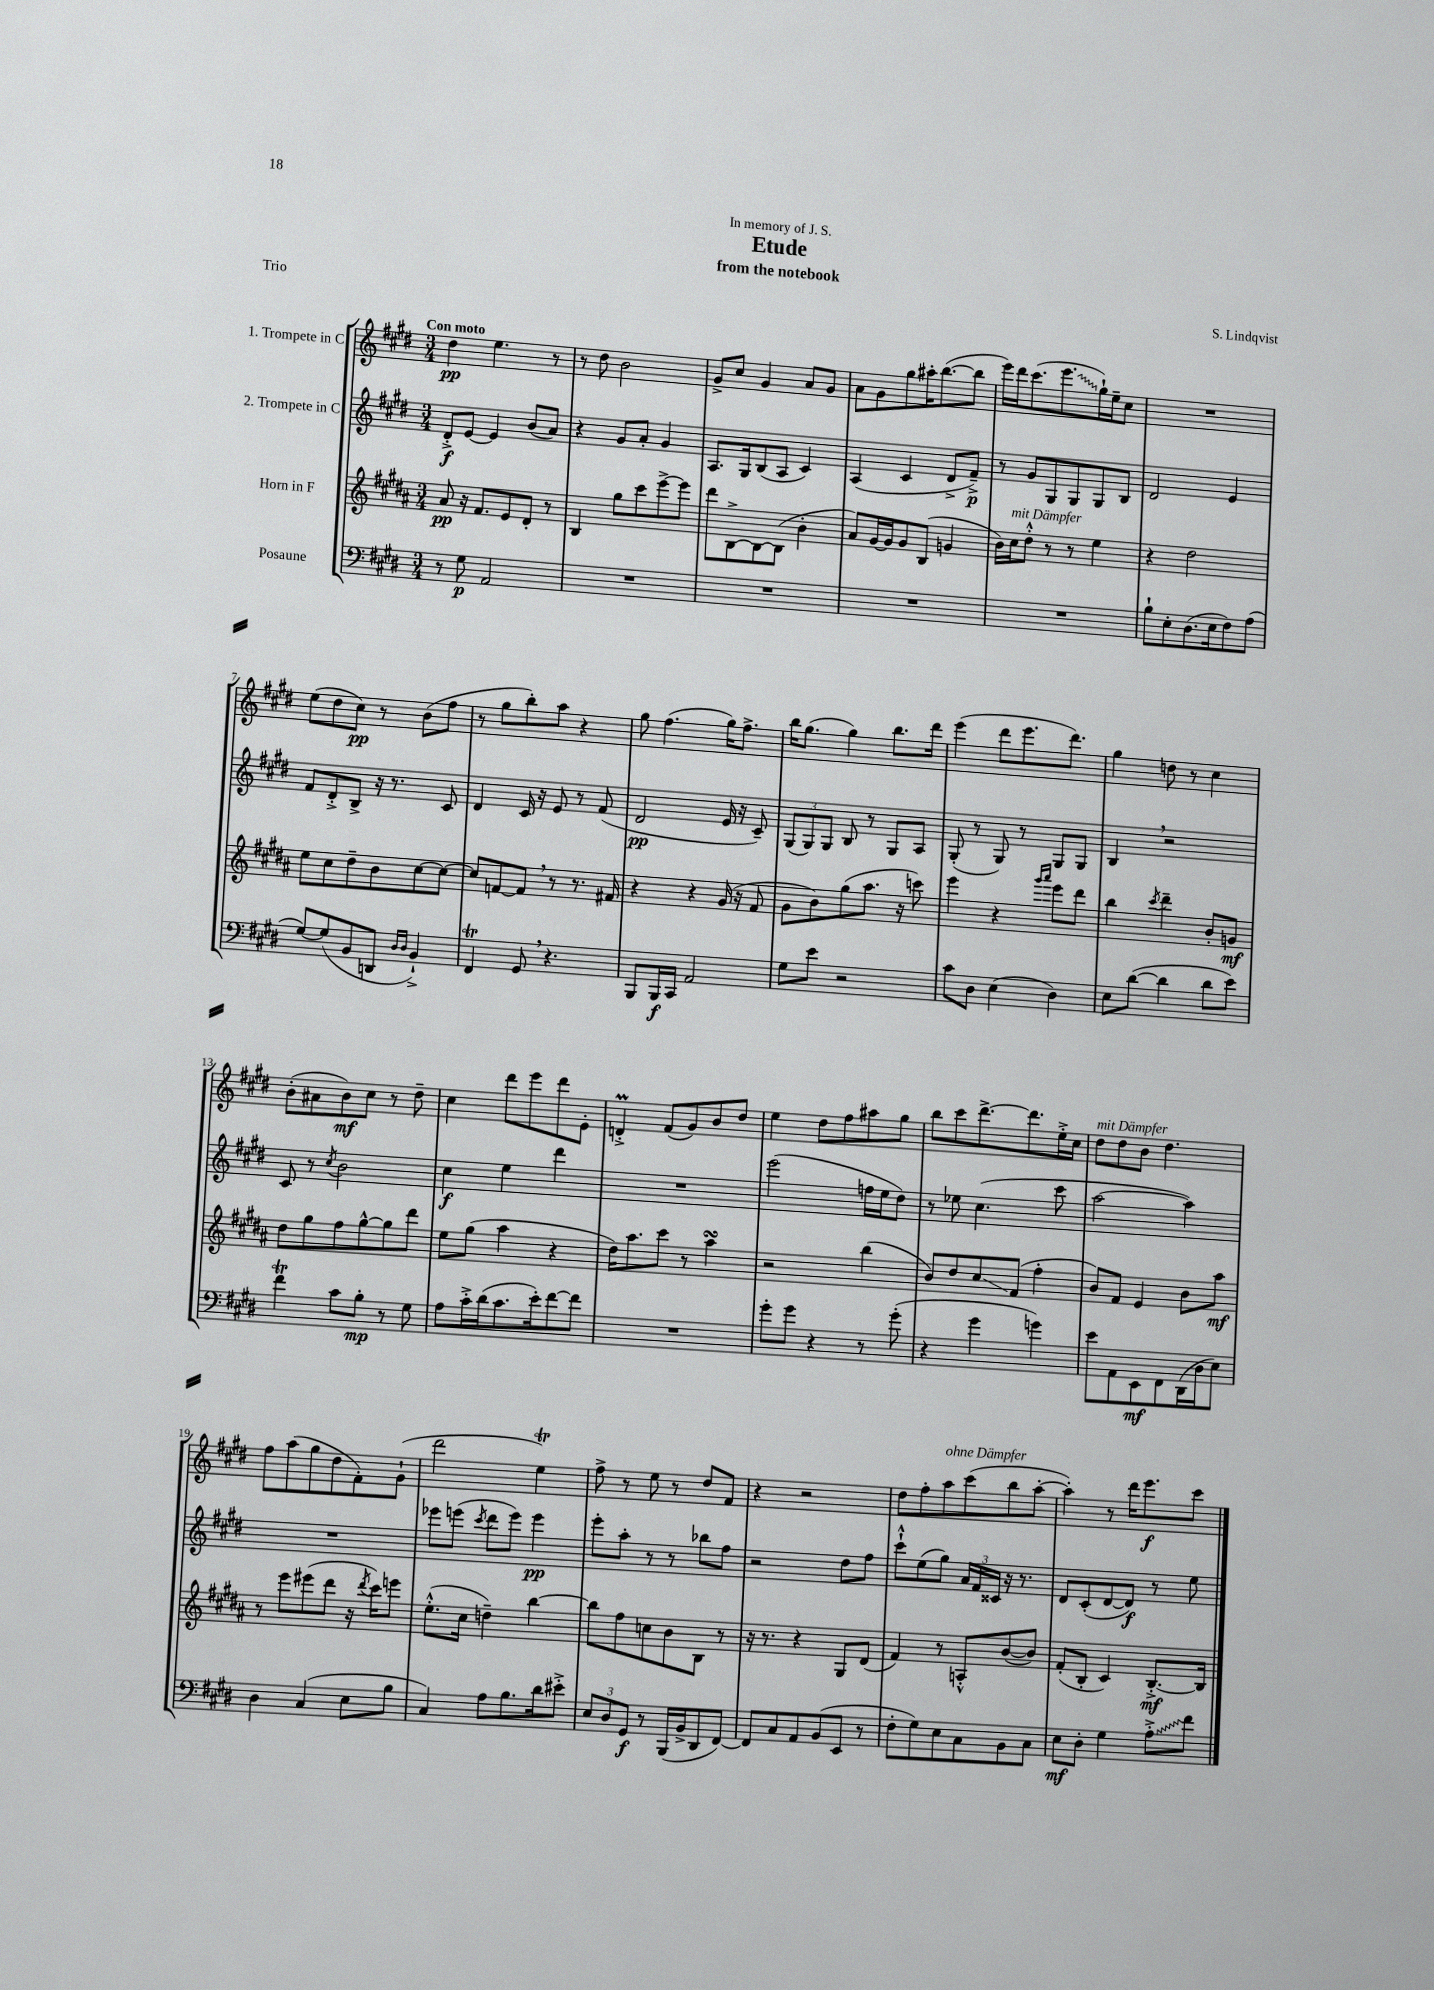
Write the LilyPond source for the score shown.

\header { title = "Etude" composer = "S. Lindqvist" subtitle = "from the notebook" dedication = "In memory of J. S." piece = "Trio" }
<<
\new StaffGroup <<
\new Staff = "s0" \with { instrumentName = "1. Trompete in C" } {
    \clef treble \key e \major \numericTimeSignature \time 3/4 \tempo "Con moto"
    \autoBeamOff dis''4\pp e''4. r8 |
    r8 dis''8 b'2 |
    gis'8[-> cis''8] gis'4 a'8[ gis'8] |
    a'8[ gis'8 gis''8 ais''16-. b''8.~( b''8] |
    e'''16[) dis'''16 cis'''8.( \once \override Glissando.style = #'zigzag e'''8.\glissando gis''16-!) e''16-- cis''8] |
    R2. |
    e''8[( dis''8 cis''8]\pp) r8 b'8[( fis''8] |
    r8 gis''8[ b''8-.) a''8] r4 |
    gis''8 fis''4.( gis''16[) fis''8.]-> |
    b''16[ gis''8.]( gis''4) b''8.[ dis'''16] |
    e'''4( dis'''8[ e'''8. dis'''8.]) |
    gis''4 d''8 r8 cis''4 |
    b'8[-.( ais'8 b'8\mf) cis''8] r8 dis''8-- |
    cis''4 dis'''8[ e'''8 dis'''8 e'8]-. |
    d'4-.->\prall fis'8[( gis'8) b'8 dis''8] |
    e''4 dis''8[ fis''8 ais''8 gis''8] |
    b''8[ cis'''8 dis'''8.~-> dis'''8. e''16-.-> cis''16] |
    dis''8[^\markup { \italic "mit Dämpfer" } dis''8 b'8] dis''4. |
    fis''8[ a''8( gis''8 dis''8 fis'8-.) gis'8]-!( |
    dis'''2 e''4\trill) |
    fis''8-> r8 e''8 r8 dis''8[ fis'8] |
    r4 r2 |
    dis''8[ fis''8-. a''8^\markup { \italic "ohne Dämpfer" } cis'''8( b''8 a''8]~-. |
    a''4-.) r8 dis'''16[ e'''8.\f cis'''8] \bar "|." |
}
\new Staff = "s1" \with { instrumentName = "2. Trompete in C" } {
    \clef treble \key e \major \numericTimeSignature \time 3/4
    \autoBeamOff dis'8[-.->\f e'8]~ e'4 b'8[( a'8]) |
    r4 gis'8[ a'8]-. gis'4 |
    a8.[ gis16 b8( a8] cis'4) |
    a4( cis'4 dis'8[-> fis'8]--->\p) |
    r8 gis'8[ gis8 gis8 gis8 b8] |
    dis'2 e'4 |
    fis'8[ dis'8-.-> b8]-> r16 r8. cis'8 |
    dis'4 cis'16 r16 e'8 r8 fis'8( |
    dis'2\pp e'16 r16 cis'8--) |
    \tuplet 3/2 { gis8[( gis8) gis8] } b8 r8 gis8[ a8] |
    gis8-.( r8 gis8) r8 gis8[ gis8] |
    b4 \breathe r2 |
    cis'8 r8 \acciaccatura { cis''8 } b'2 |
    cis''4\f e''4 dis'''4 |
    R2. |
    e'''2( f''16[ e''16 dis''8]) |
    r8 ees''8 cis''4.( cis'''8 |
    a''2~ a''4) |
    R2. |
    ees'''8[ e'''8]( \acciaccatura { cis'''8 } dis'''8[ e'''8]) e'''4\pp |
    e'''8[-. a''8]-. r8 r8 bes''8[ fis''8] |
    r2 dis''8[ fis''8] |
    cis'''8[-!-^ e''8( gis''8]) \tuplet 3/2 { a'16[ fis'16 cisis'16] } r16 r8. |
    dis'8[ cis'8-.( dis'8~ dis'8]\f) r8 e''8 \bar "|." |
}
\new Staff = "s2" \with { instrumentName = "Horn in F" } {
    \clef treble \key b \major \numericTimeSignature \time 3/4
    \autoBeamOff ais'8\pp r16 fis'8.[ e'8 dis'8]-. r8 |
    b4 gis''8[ cis'''8 e'''8~-> e'''8] |
    dis'''8[ b8~-> b8~ b8]( b'4-. |
    ais'8[) gis'16~ gis'16 gis'8 b8]( g'4 |
    b'16[) cis''16^\markup { \italic "mit Dämpfer" } dis''8]-.-^ r8 r8 e''4 |
    r4 dis''2 |
    e''8[ cis''8 dis''8-- b'8 cis''8~ cis''8]~ |
    cis''8[ f'8~ f'8] \breathe r8 r8. fis'16 |
    r4 r4 gis'16( r16 fis'8 |
    gis'8[ b'8) gis''8( ais''8.] r16 c'''8) |
    e'''4 r4 \grace { gis'''16[ ais'''16] } e'''8[ dis'''8] |
    b''4 \acciaccatura { cis'''8 } dis'''4-- b'8[-. g'8]\mf |
    dis''8[ gis''8 fis''8 gis''8~-^ gis''8 dis'''8] |
    e''8[ gis''8]( ais''4 r4 |
    dis''16[) ais''8. cis'''8] r8 ais''4\turn |
    r2 b''4( |
    b'8[) dis''8 cis''8\glissando fis'8]( fis''4-. |
    b'8[) fis'8] e'4 b'8[ ais''8]\mf |
    r8 e'''8[ eis'''8( dis'''8] r16 \acciaccatura { dis'''8 } cis'''16[) e'''8] |
    e''8.[-.-^( cis''16] d''4--) b''4~ |
    b''8[ fis''8 c''8 b'8 b8] r8 |
    r16 r8. r4 gis8[ dis'8]( |
    fis'4) r8 a8[-.-^ b'8~( b'8]) |
    fis'8[-.( b8]-. cis'4) b8.[~-.->\mf b16] \bar "|." |
}
\new Staff = "s3" \with { instrumentName = "Posaune" } {
    \clef bass \key e \major \numericTimeSignature \time 3/4
    \autoBeamOff r8 gis8\p a,2 |
    R2. |
    R2. |
    R2. |
    R2. |
    b8[-! e8-. dis8.( e16 fis8) a8]( |
    gis8[~) gis8( b,8 d,8] \grace { dis16[ dis16] } b,4-!->) |
    fis,4\trill gis,8 \breathe r4. |
    b,,8[ b,,16\f cis,16] a,2 |
    gis8[ e'8] r2 |
    cis'8[ dis8] e4( dis4) |
    e8[ dis'8]~( dis'4 dis'8[ e'8]) |
    fis'4\trill cis'8[ b8]-.\mp r8 gis8 |
    a8[ cis'16-.-> dis'16( cis'8. e'16-.) fis'8~ fis'8] |
    R2. |
    gis'8[-. gis'8] r4 r8 gis'8-.( |
    r4 gis'4 g'4) |
    e'8[ a,8 e,8\mf fis,8 dis,16( dis16 e8]) |
    dis4 cis4( e8[ b8] |
    cis4) a8[ b8. dis'16 eis'8]-.-> |
    \tuplet 3/2 { e8[ dis8 gis,8]\f } r8 b,,16[( b,16-> dis,8 fis,8]~) |
    fis,8[ cis8 a,8 b,8( e,8] r8 |
    fis8[-. gis8) e8 cis8 b,8 cis8] |
    e8[\mf dis8]-. gis4 \once \override Glissando.style = #'zigzag a8[-.->\glissando fis'8] \bar "|." |
}
>>
>>
